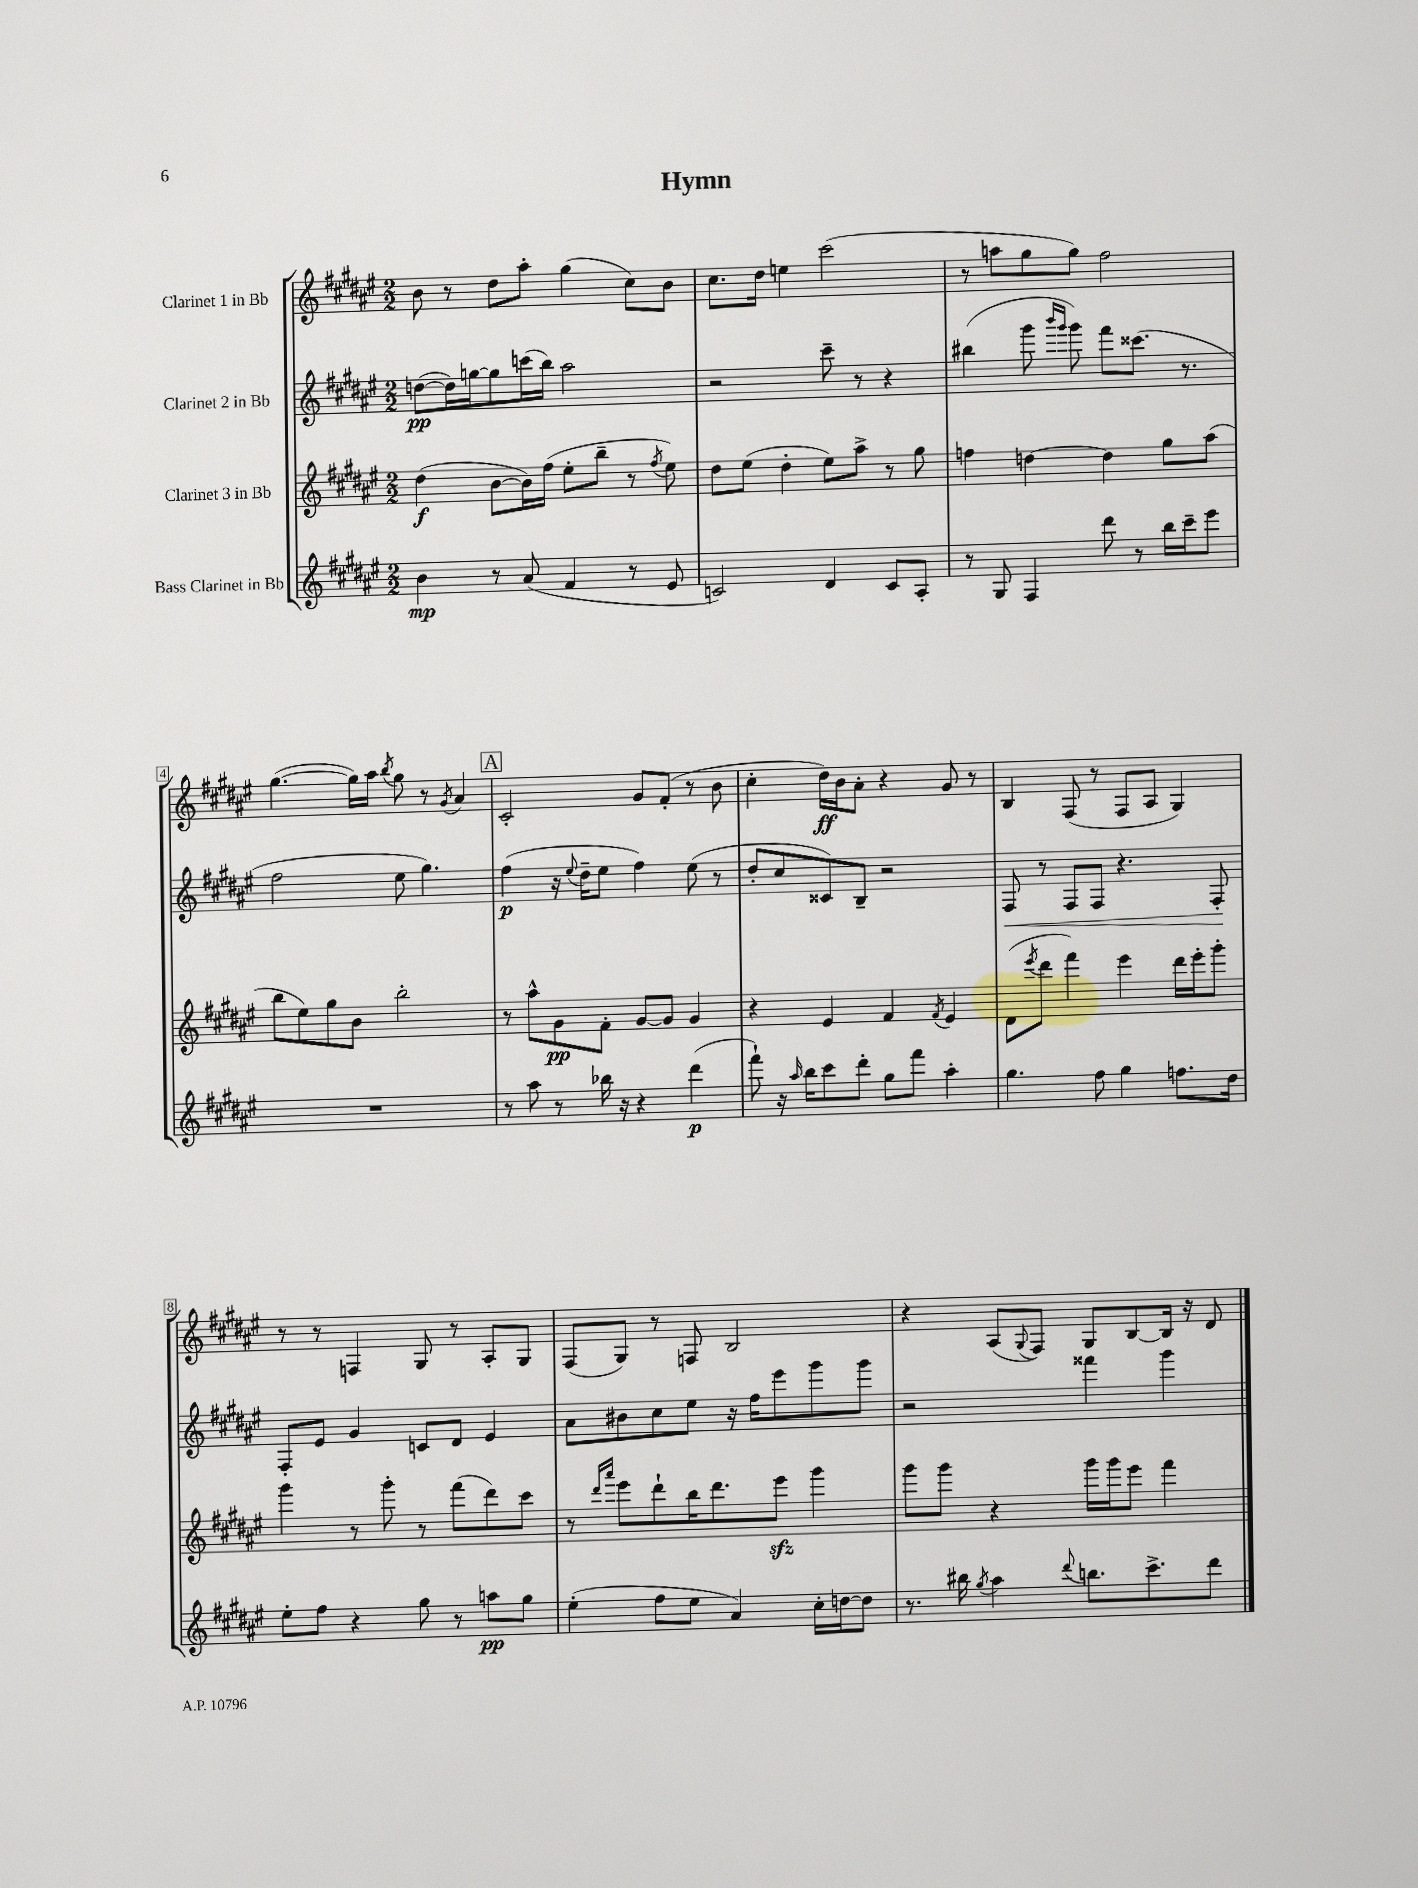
\header { title = "Hymn" }
<<
\new StaffGroup <<
\new Staff = "s0" \with { instrumentName = "Clarinet 1 in Bb" } {
    \clef treble \key fis \major \numericTimeSignature \time 2/2
    b'8 r8 dis''8 ais''8-. gis''4( cis''8) b'8 |
    cis''8. dis''16 e''4 cis'''2( |
    r8 a''8 gis''8 gis''8) fis''2 |
    gis''4.~( gis''16) ais''16 \acciaccatura { b''8 } gis''8 r8 \acciaccatura { gis'8 } ais'4 |
    \mark \markup { \box "A" } cis'2-. gis'8 fis'8-.( r8 b'8 |
    cis''4-. dis''16\ff) b'16 ais'8-. r4 gis'8 r8 |
    b4 fis8( r8 fis8 ais8 gis4) |
    r8 r8 f4 gis8 r8 ais8-. gis8 |
    fis8( gis8) r8 f8 b2 |
    r4 ais8( \appoggiatura { gis8 } fis8) gis8 b8~ b16 r16 dis'8 \bar "|." |
}
\new Staff = "s1" \with { instrumentName = "Clarinet 2 in Bb" } {
    \clef treble \key fis \major \numericTimeSignature \time 2/2
    d''8~\pp( d''16) g''16~ g''8 c'''16( b''16) ais''2 |
    r2 cis'''8-- r8 r4 |
    bis''4( gis'''8 \grace { b'''16 gis'''16 } gis'''8) fis'''8 cisis'''8.( r8. |
    fis''2 eis''8 gis''4.) |
    \mark \markup { \box "A" } fis''4\p( r16 \appoggiatura { eis''8 } dis''16-- eis''8 fis''4) eis''8( r8 |
    dis''8-. cis''8 cisis'8) b8-- r2 |
    fis8\< r8 fis8 fis8 r4. fis8-.\! |
    fis8-. eis'8 gis'4 c'8 dis'8 eis'4 |
    ais'8 bis'8 cis''8 eis''8 r16 fis''16 eis'''8 gis'''8 gis'''8 |
    r2 fisis'''4 gis'''4 \bar "|." |
}
\new Staff = "s2" \with { instrumentName = "Clarinet 3 in Bb" } {
    \clef treble \key fis \major \numericTimeSignature \time 2/2
    dis''4\f( b'8~ b'16) fis''16( eis''8-. b''8-- r8 \acciaccatura { fis''8 } eis''8) |
    dis''8 eis''8( dis''4-. eis''8) ais''8-> r8 gis''8 |
    f''4 d''4~ d''4 gis''8 ais''8( |
    b''8 eis''8) gis''8 b'8 b''2-. |
    \mark \markup { \box "A" } r8 ais''8-^ gis'8\pp fis'8-. gis'8~ gis'8 gis'4 |
    r4 eis'4 fis'4 \acciaccatura { fis'8 } eis'4 |
    dis'8( \acciaccatura { eis'''8 } dis'''8 fis'''4) eis'''4 dis'''16 eis'''16-. gis'''8-. |
    gis'''4 r8 gis'''8-. r8 fis'''8( dis'''8) cis'''8 |
    r8 \grace { dis'''16 ais'''16 } eis'''8 dis'''8-! b''16 dis'''8. eis'''8\sfz gis'''4 |
    gis'''8 gis'''8 r4 gis'''16 gis'''16 eis'''8 fis'''4 \bar "|." |
}
\new Staff = "s3" \with { instrumentName = "Bass Clarinet in Bb" } {
    \clef treble \key fis \major \numericTimeSignature \time 2/2
    b'4\mp r8 ais'8( fis'4 r8 eis'8 |
    c'2) dis'4 c'8 ais8-. |
    r8 gis8 fis4 dis'''8 r8 b''16 cis'''16-- eis'''8 |
    R1 |
    \mark \markup { \box "A" } r8 ais''8 r8 bes''16 r16 r4 dis'''4\p( |
    fis'''8-!) r16 \grace { ais''16 } b''16 cis'''8 dis'''8-. gis''8 fis'''8 ais''4-. |
    gis''4. fis''8 gis''4 f''8. dis''16 |
    eis''8-. fis''8 r4 gis''8 r8 a''8\pp gis''8 |
    eis''4-.( fis''8 eis''8 ais'4) cis''16-. d''16~ d''8 |
    r8. bis''16 \acciaccatura { gis''8 } ais''4 \appoggiatura { dis'''8 } b''8. cis'''8.-> dis'''8 \bar "|." |
}
>>
>>
\layout { \context { \Score \override BarNumber.stencil = #(make-stencil-boxer 0.1 0.3 ly:text-interface::print) } }
